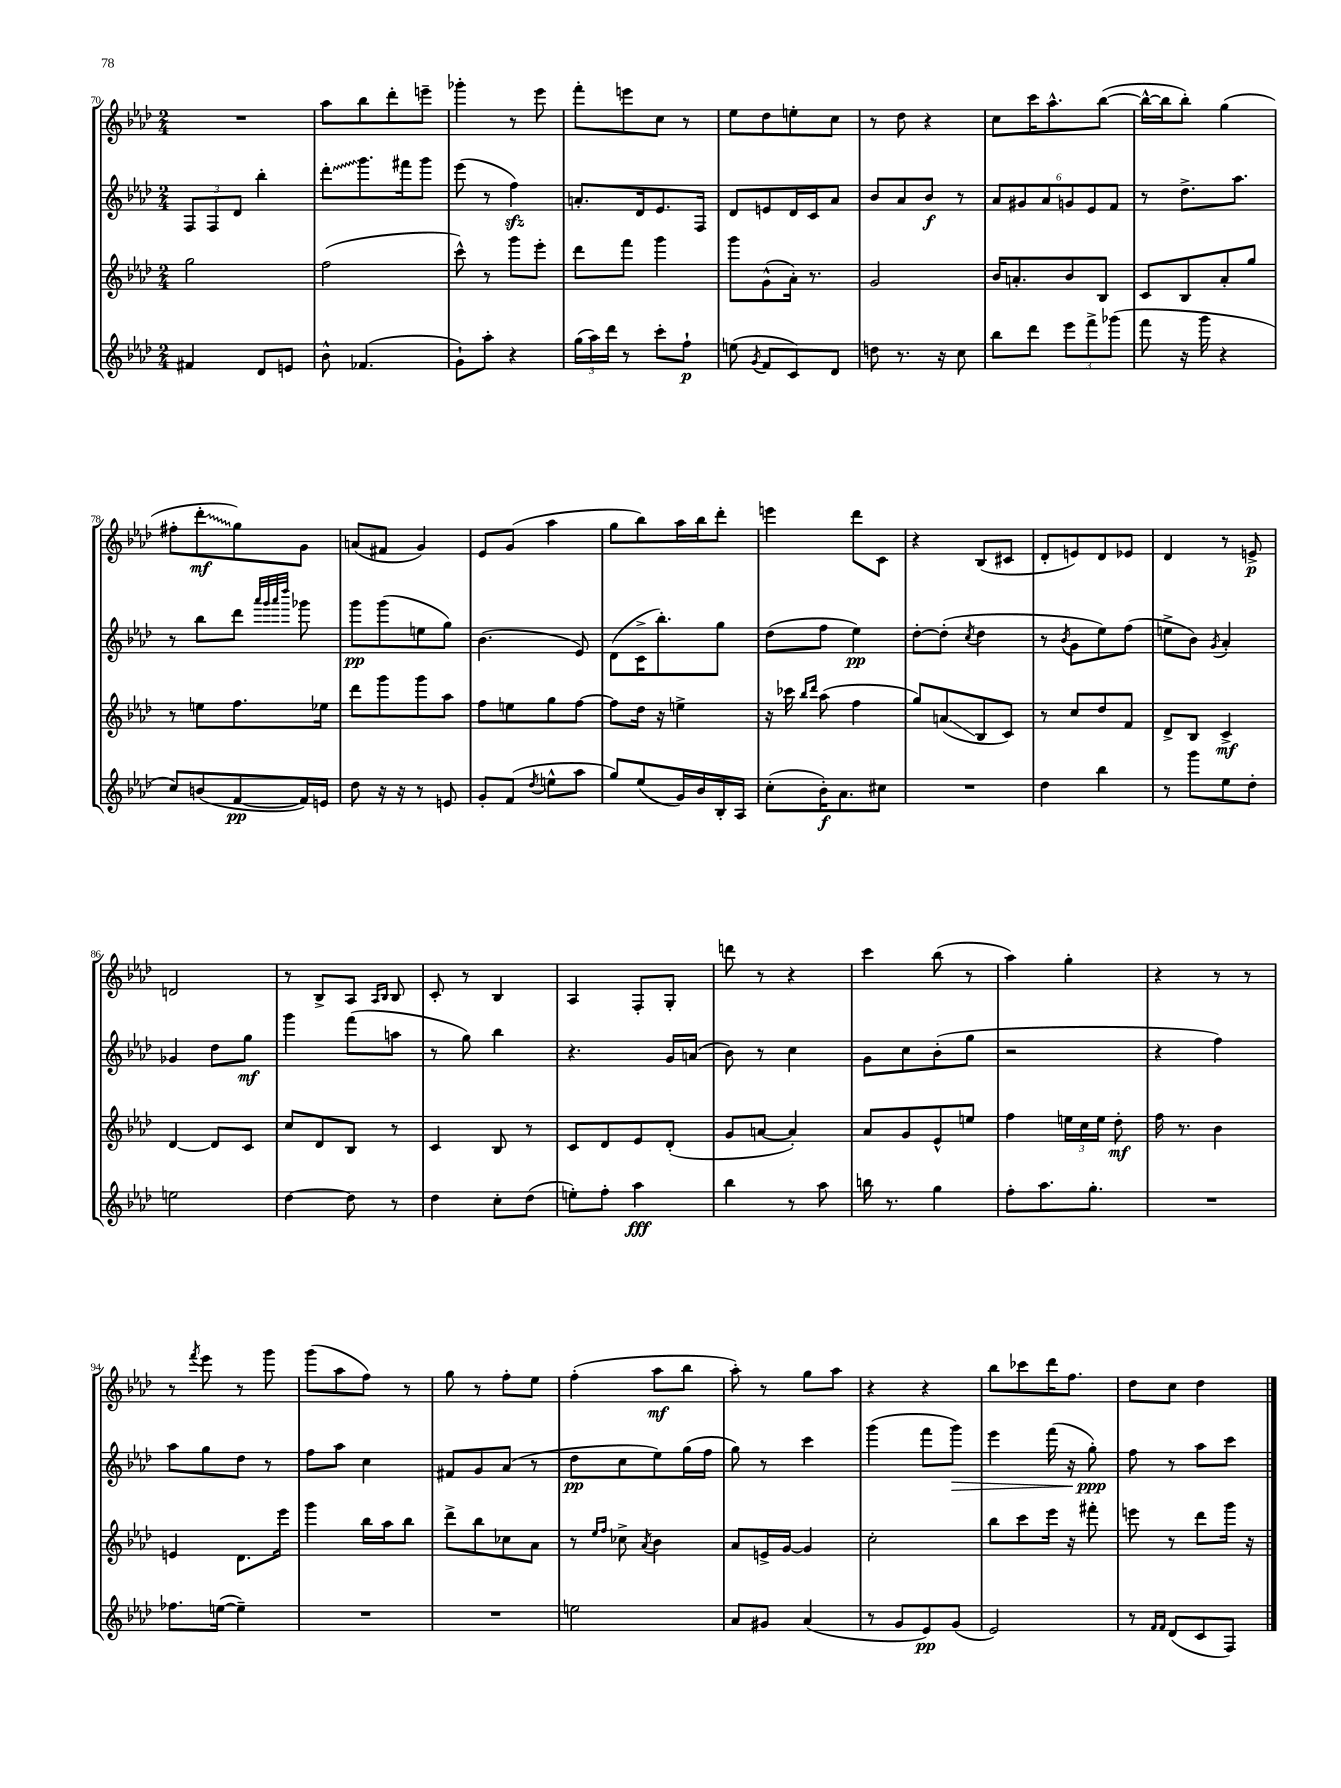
<<
\new StaffGroup <<
\new Staff = "s0" {
    \clef treble \key aes \major \numericTimeSignature \time 2/4
    \autoBeamOff R2 |
    aes''8[ bes''8 des'''8-. e'''8]-- |
    ges'''4-. r8 ees'''8 |
    f'''8[-. e'''8 c''8] r8 |
    ees''8[ des''8 e''8-. c''8] |
    r8 des''8 r4 |
    c''8[ c'''16 aes''8.-^ bes''8]~( |
    bes''16[~-^ bes''16 bes''8]-.) g''4( |
    fis''8[-. \once \override Glissando.style = #'zigzag des'''8-.\glissando\mf g''8) g'8] |
    a'8[( fis'8] g'4) |
    ees'8[ g'8]( aes''4 |
    g''8[ bes''8) aes''16 bes''16 des'''8]-. |
    e'''4 des'''8[ c'8] |
    r4 bes8[( cis'8] |
    des'8[-. e'8) des'8 ees'8] |
    des'4 r8 e'8->\p |
    d'2 |
    r8 bes8[-> aes8] \grace { aes16[ bes16] } bes8 |
    c'8-. r8 bes4 |
    aes4 f8[-. g8]-. |
    d'''8 r8 r4 |
    c'''4 bes''8( r8 |
    aes''4) g''4-. |
    r4 r8 r8 |
    r8 \acciaccatura { f'''8 } ees'''8 r8 g'''8 |
    g'''8[( aes''8 f''8]) r8 |
    g''8 r8 f''8[-. ees''8] |
    f''4-.( aes''8[\mf bes''8] |
    aes''8-.) r8 g''8[ aes''8] |
    r4 r4 |
    bes''8[ ces'''8 des'''16 f''8.] |
    des''8[ c''8] des''4 \bar "|." |
}
\new Staff = "s1" {
    \clef treble \key aes \major \numericTimeSignature \time 2/4
    \autoBeamOff \tuplet 3/2 { f8[ f8 des'8] } bes''4-. |
    \once \override Glissando.style = #'zigzag des'''8[-.\glissando g'''8. fis'''16 g'''8] |
    ees'''8( r8 f''4\sfz) |
    a'8.[-. des'16 ees'8. f16] |
    des'8[ e'8 des'16 c'16 aes'8] |
    bes'8[ aes'8 bes'8]\f r8 |
    \tuplet 6/4 { aes'8[ gis'8 aes'8 g'8 ees'8 f'8] } |
    r8 des''8.[-> aes''8.] |
    r8 bes''8[ des'''8] \grace { aes'''32[ g'''32 aes'''32 des''''32] } ges'''8 |
    g'''8[\pp g'''8( e''8 g''8]) |
    bes'4.( ees'8) |
    des'8[( c'16-> bes''8.-.) g''8] |
    des''8[( f''8] ees''4\pp) |
    des''8[~-. des''8]-.( \acciaccatura { c''8 } des''4 |
    r8 \acciaccatura { bes'8 } g'8[ ees''8) f''8]( |
    e''8[-> bes'8]) \acciaccatura { g'8 } aes'4-. |
    ges'4 des''8[ g''8]\mf |
    g'''4 f'''8[( a''8] |
    r8 g''8) bes''4 |
    r4. g'16[ a'16]( |
    bes'8) r8 c''4 |
    g'8[ c''8 bes'8-.( g''8] |
    r2 |
    r4 f''4) |
    aes''8[ g''8 des''8] r8 |
    f''8[ aes''8] c''4 |
    fis'8[ g'8 aes'8]( r8 |
    des''8[\pp c''8 ees''8) g''16( f''16] |
    g''8) r8 c'''4 |
    g'''4( f'''8[ g'''8]\>) |
    ees'''4 f'''16( r16 g''8-.\ppp\!) |
    f''8 r8 aes''8[ c'''8] \bar "|." |
}
\new Staff = "s2" {
    \clef treble \key aes \major \numericTimeSignature \time 2/4
    \autoBeamOff g''2 |
    f''2( |
    c'''8-^) r8 g'''8[ ees'''8]-. |
    des'''8[ f'''8] g'''4 |
    g'''8[ g'8-^( aes'16]-.) r8. |
    g'2 |
    bes'16[ a'8.-. bes'8 bes8] |
    c'8[ bes8 aes'8-. g''8] |
    r8 e''8[ f''8. ees''16] |
    des'''8[ g'''8 g'''8 aes''8] |
    f''8[ e''8 g''8 f''8]~ |
    f''8[ des''16] r16 e''4-> |
    r16 ces'''16 \grace { bes''16[ des'''16] } aes''8( f''4 |
    g''8[) a'8\glissando( bes8 c'8]) |
    r8 c''8[ des''8 f'8] |
    des'8[-> bes8] c'4->\mf |
    des'4~ des'8[ c'8] |
    c''8[ des'8 bes8] r8 |
    c'4 bes8 r8 |
    c'8[ des'8 ees'8 des'8]-.( |
    g'8[ a'8]~ a'4-.) |
    aes'8[ g'8 ees'8-^ e''8] |
    f''4 \tuplet 3/2 { e''16[ c''16 e''16] } des''8-.\mf |
    f''16 r8. bes'4 |
    e'4 des'8.[ ees'''16] |
    g'''4 bes''16[ aes''16 bes''8] |
    des'''8[-> bes''8 ces''8 aes'8] |
    r8 \grace { ees''16[ f''16] } ces''8-> \acciaccatura { aes'8 } bes'4 |
    aes'8[ e'16-> g'16]~ g'4 |
    c''2-. |
    bes''8[ c'''8 ees'''16] r16 fis'''8-. |
    e'''8 r8 des'''8[ g'''16] r16 \bar "|." |
}
\new Staff = "s3" {
    \clef treble \key aes \major \numericTimeSignature \time 2/4
    \autoBeamOff fis'4 des'8[ e'8] |
    bes'8-^ fes'4.( |
    g'8[-!) aes''8]-. r4 |
    \tuplet 3/2 { g''16[( aes''16) des'''16] } r8 c'''8[-. f''8]-!\p |
    e''8( \acciaccatura { g'8 } f'8[ c'8) des'8] |
    d''8 r8. r16 c''8 |
    bes''8[ des'''8] \tuplet 3/2 { ees'''8[ f'''8-> ges'''8]( } |
    f'''8 r16 g'''16 r4 |
    c''8[) b'8( f'8~\pp f'16) e'16] |
    des''8 r16 r16 r8 e'8 |
    g'8[-. f'8]( \acciaccatura { des''8 } e''8[-^ aes''8] |
    g''8[) ees''8( g'16) bes'16 bes16-. aes16] |
    c''8[-.( bes'16-.\f) aes'8. cis''8] |
    R2 |
    des''4 bes''4 |
    r8 g'''8[ ees''8 des''8]-. |
    e''2 |
    des''4~ des''8 r8 |
    des''4 c''8[-. des''8]( |
    e''8[-.) f''8]-. aes''4\fff |
    bes''4 r8 aes''8 |
    b''16 r8. g''4 |
    f''8[-. aes''8. g''8.]-. |
    R2 |
    fes''8.[ e''16]~( e''4--) |
    R2 |
    R2 |
    e''2 |
    aes'8[ gis'8] aes'4( |
    r8 g'8[ ees'8\pp) g'8]( |
    ees'2) |
    r8 \grace { f'16[ f'16] } des'8[( c'8 f8]) \bar "|." |
}
>>
>>
\layout { \context { \Score currentBarNumber = #70 } }
